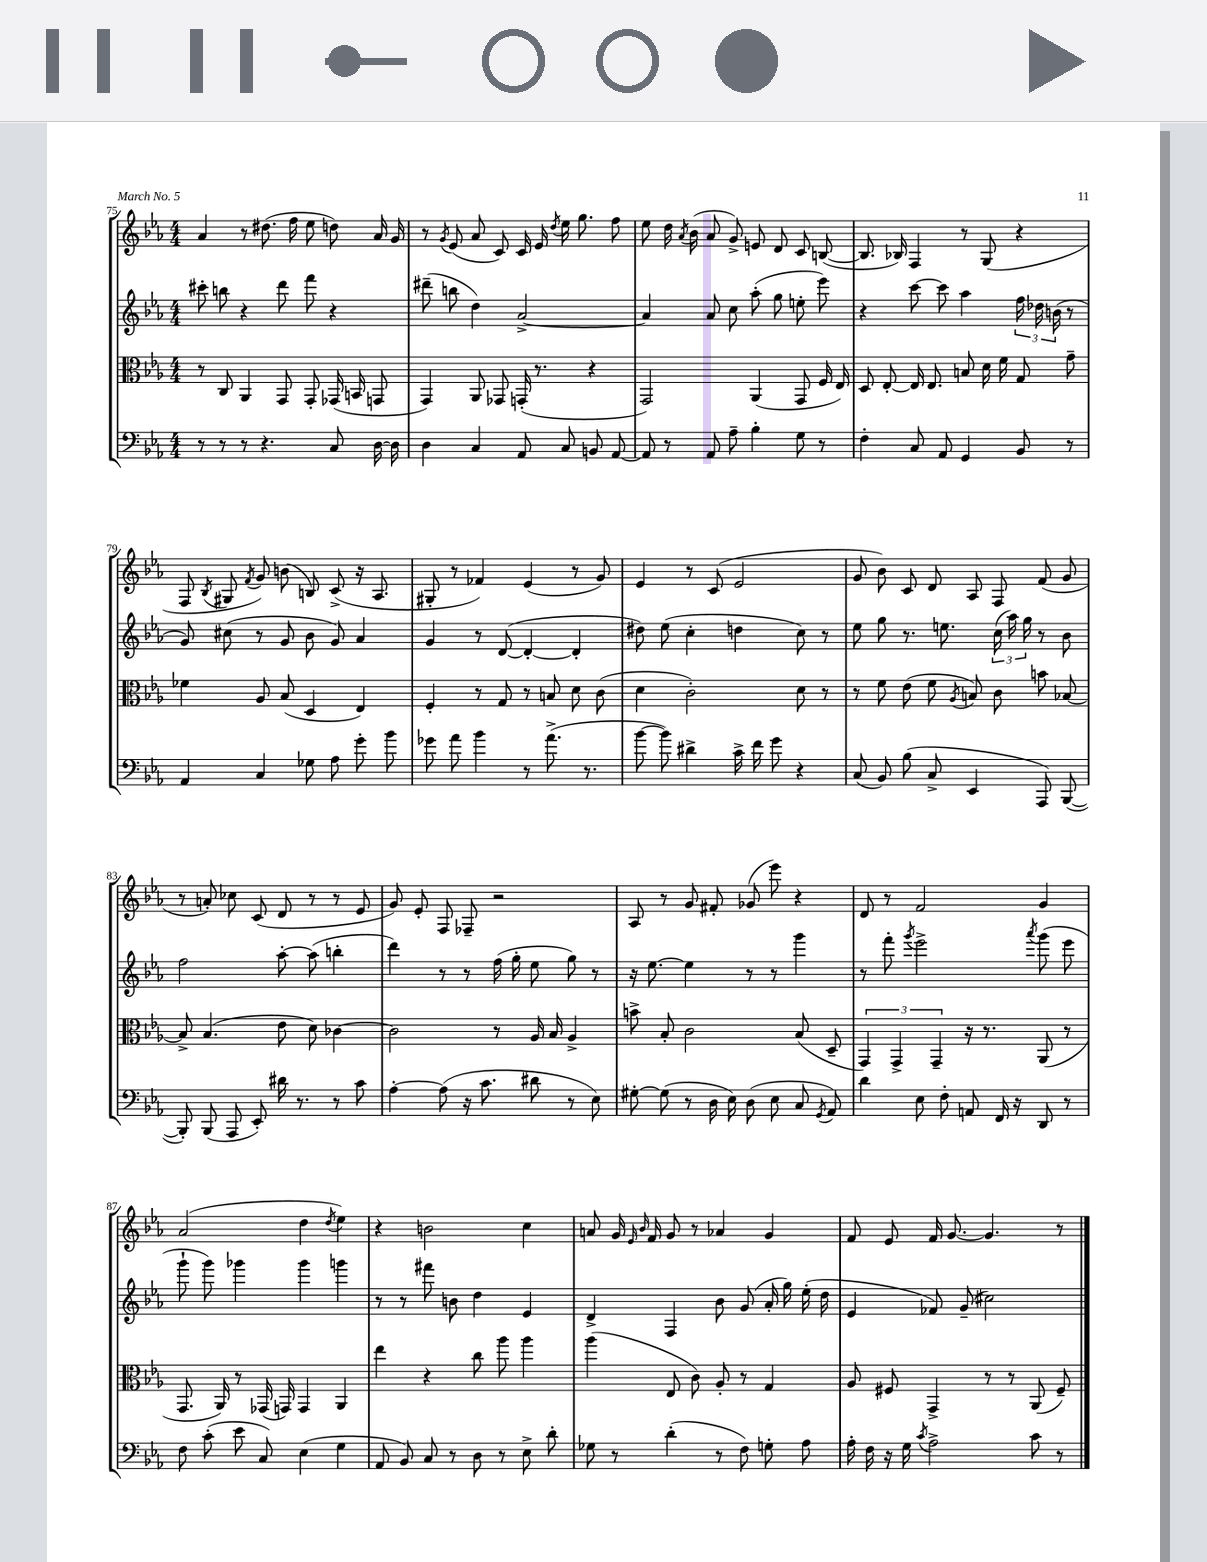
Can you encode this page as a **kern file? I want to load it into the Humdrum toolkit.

**kern	**kern	**kern	**kern
*part4	*part3	*part2	*part1
*staff4	*staff3	*staff2	*staff1
*clefF4	*clefC3	*clefG2	*clefG2
*k[b-e-a-]	*k[b-e-a-]	*k[b-e-a-]	*k[b-e-a-]
*M4/4	*M4/4	*M4/4	*M4/4
=75	=75	=75	=75
8r	8r	8ccc#X'\	4a-/
8r	8C/	8bbn\	.
8r	4AA-/	4r	8r
4.r	.	.	(8.dd#X\
.	8GG/	8ddd\	.
.	.	.	16ff\
.	8GG'/	8fff\	8ee-\
8C/	(16GG-X/	4r	8ddn\)
.	16BBn/	.	.
[16D\	8GGn/	.	16a-/
16D\]	.	.	16g/
=76	=76	=76	=76
4D\	4GG/)	(8ddd#X~\	8r
.	.	.	8qg/
.	.	8bbn\	(8e-/
4C/	8AA-/	4dd\)	8a-/
.	8GG-X/	.	8c/)
8AA-/	(16GGn'/	[2a-^/	16c/
.	8.r	.	16e-/
.	.	.	8qdd/
8C/	.	.	16ee-\
.	.	.	8.gg\
8BBn/	4r	.	.
[8AA-/	.	.	8ff\
=77	=77	=77	=77
8AA-/]	2GG/)	4a-/]	8ee-\
8r	.	.	16dd\
.	.	.	8qa-/
.	.	.	(16b-\
8AA-/	.	8a-/	8a-/
8A-~\	.	8cc\	8g^/)
4B-'\	(4AA-/	(8aa-'\	8en/
.	.	8gg\	8d/
8G\	8GG/	8een'\	8c/
8r	16F/	8eee-\)	([8Bn/
.	16E-/)	.	.
=78	=78	=78	=78
4F'\	8D/	4r	8.B/]
.	[8E-'/	.	.
.	.	.	16B-X/)
8C/	16E-/]	[8ccc\	4F/
.	8.E-/	.	.
8AA-/	.	8ccc\]	.
4GG/	8Bn/	4aa-\	8r
.	16d\	.	(8G/
.	16f\	.	.
8BB-/	8G/	24ff\	4r
.	.	24dd-X\	.
.	.	(24bn\	.
8r	8g~\	8r	.
!!LO:LB:g=z
=79	=79	=79	=79
4AA-/	4f-X\	8g/)	8F/
.	.	.	8qB-/
.	.	(8cc#X\	8G#X/
.	.	.	8qf/
4C/	8A-/	8r	8g/)
.	(8B-/	8g/	(8bn\
8G-X\	4D/	8b-\	8Bn/)
8A-\	.	8g/)	(8c^/
8g'\	4E-/)	4a-/	16r
.	.	.	8.A-/
8b-\	.	.	.
=80	=80	=80	=80
8g-X\	4F'/	4g/	8G#X'/
8a-\	.	.	8r
4b-\	8r	8r	4f-X/)
.	8G/	([8d/	.
8r	8r	4d'/_	(4e-/
(8.a-^\	8Bn/	.	.
.	8d\	4d'/]	8r
8.r	.	.	.
.	(8c\	.	8g/)
=81	=81	=81	=81
[8b-\	4d\	8dd#X\)	4e-/
8b-\])	.	(8ee-\	.
4d#X^\	2c'\)	4cc'\	8r
.	.	.	(8c/
16c^\	.	4ddn\	2e-/
16f\	.	.	.
8g\	.	.	.
4r	8d\	8cc\)	.
.	8r	8r	.
=82	=82	=82	=82
(8C/	8r	8ee-\	8g/
8BB-/)	8f\	8gg\	8b-\)
(8B-\	(8e-\	8.r	8c/
8C^/	8f\	.	8d/
.	.	8.een\	.
.	8qA-/	.	.
4EE-/	8Bn/)	.	8A-/
.	8c\	(24cc\	8F/
.	.	24aa-\)	.
.	.	24gg\	.
8AAA-/)	8bn\	8r	(8f/
([8BBB-/	[8B-X/	8b-\	8g/
!!LO:LB:g=z
=83	=83	=83	=83
8BBB-'/])	8B-^/]	2ff\	8r
(8BBB-/	(4.B-/	.	8an'/)
8AAA-/	.	.	8cc-X\
8EE-'/)	.	.	(8c/
16d#X\	8e-\	[8aa-'\	8d/
8.r	.	.	.
.	8d\)	(8aa-\]	8r
8r	[4c-X\	4bbn'\	8r
8c\	.	.	8e-/
=84	=84	=84	=84
[4A-'\	2c-\]	4ddd\)	8g/)
.	.	.	8e-'/
(8A-\]	.	8r	8F/
16r	.	8r	8F-X~/
8.c\	.	.	.
.	8r	(16ff\	2r
.	.	16gg'\	.
8d#X\	16A-/	8ee-\	.
.	16B-/	.	.
8r	4A-^/	8gg\)	.
8E-\)	.	8r	.
=85	=85	=85	=85
[8G#X'\	8bn^\	16r	8A-/
.	.	[8.ee-\	.
(8G#\]	8B-'/	.	8r
8r	2c\	4ee-\]	8g/
16D\	.	.	8f#X'/
16E-\)	.	.	.
(8D\	.	8r	(8g-X/
8E-\	.	8r	8eee-\)
8C/	(8B-/	4ggg\	4r
8qGG/	.	.	.
8AA-/)	8D~/	.	.
=86	=86	=86	=86
4d\	6GG/)	8r	8d/
.	.	8fff'\	8r
.	6GG^/	.	.
.	.	8qggg/	.
8E-\	.	2eee-^\	2f/
.	6GG~/	.	.
8F'\	.	.	.
8AAn/	16r	.	.
.	8.r	.	.
16FF/	.	.	.
16r	.	.	.
.	.	8qaaa-/	.
8DD/	(8AA-/	(8ggg\	4g/
8r	8r	8eee-\	.
!!LO:LB:g=z
=87	=87	=87	=87
8F\	8.GG/	8ggg`\	(2a-/
(8c'\	.	8ggg\)	.
.	16AA-/)	.	.
8e-\	8r	4ggg-X\	.
8C/)	(16GG-X/	.	.
.	16GGn/)	.	.
(4E-\	4GG/	4ggg-\	4dd\
.	.	.	8qdd/
4G\	4AA-/	4gggn\	4ee-\)
=88	=88	=88	=88
8AA-/	4ee-\	8r	4r
8BB-/)	.	8r	.
8C/	4r	8fff#X\	2bn\
8r	.	8bn\	.
8D\	8cc\	4dd\	.
8r	8aa-\	.	.
8E-^\	4aa-\	4e-/	4cc\
8d'\	.	.	.
=89	=89	=89	=89
8G-X\	(4aa-\	4d^/	8an/
8r	.	.	16g/
.	.	.	16qqe-/
.	.	.	16qqb-/
.	.	.	16f/
(4d'\	8E-/	4F/	8g/
.	8c\)	.	8r
8r	8A-'/	8b-\	4a-X/
8F\)	8r	(8g/	.
8Gn'\	4G/	16a-'/	4g/
.	.	16gg\)	.
8A-\	.	(16ee-'\	.
.	.	16dd\	.
=90	=90	=90	=90
16A-'\	8A-/	4e-/	8f/
16F\	.	.	.
16r	8F#X/	.	8e-/
16G\	.	.	.
8qc/	.	.	.
2A-^\	4GG^/	8f-X/)	16f/
.	.	.	[8.g/
.	.	(8g~/	.
.	8r	2cc#X\)	4.g/]
.	8r	.	.
8c\	(8AA-/	.	.
8r	8F#~/)	.	8r
==	==	==	==
*-	*-	*-	*-
